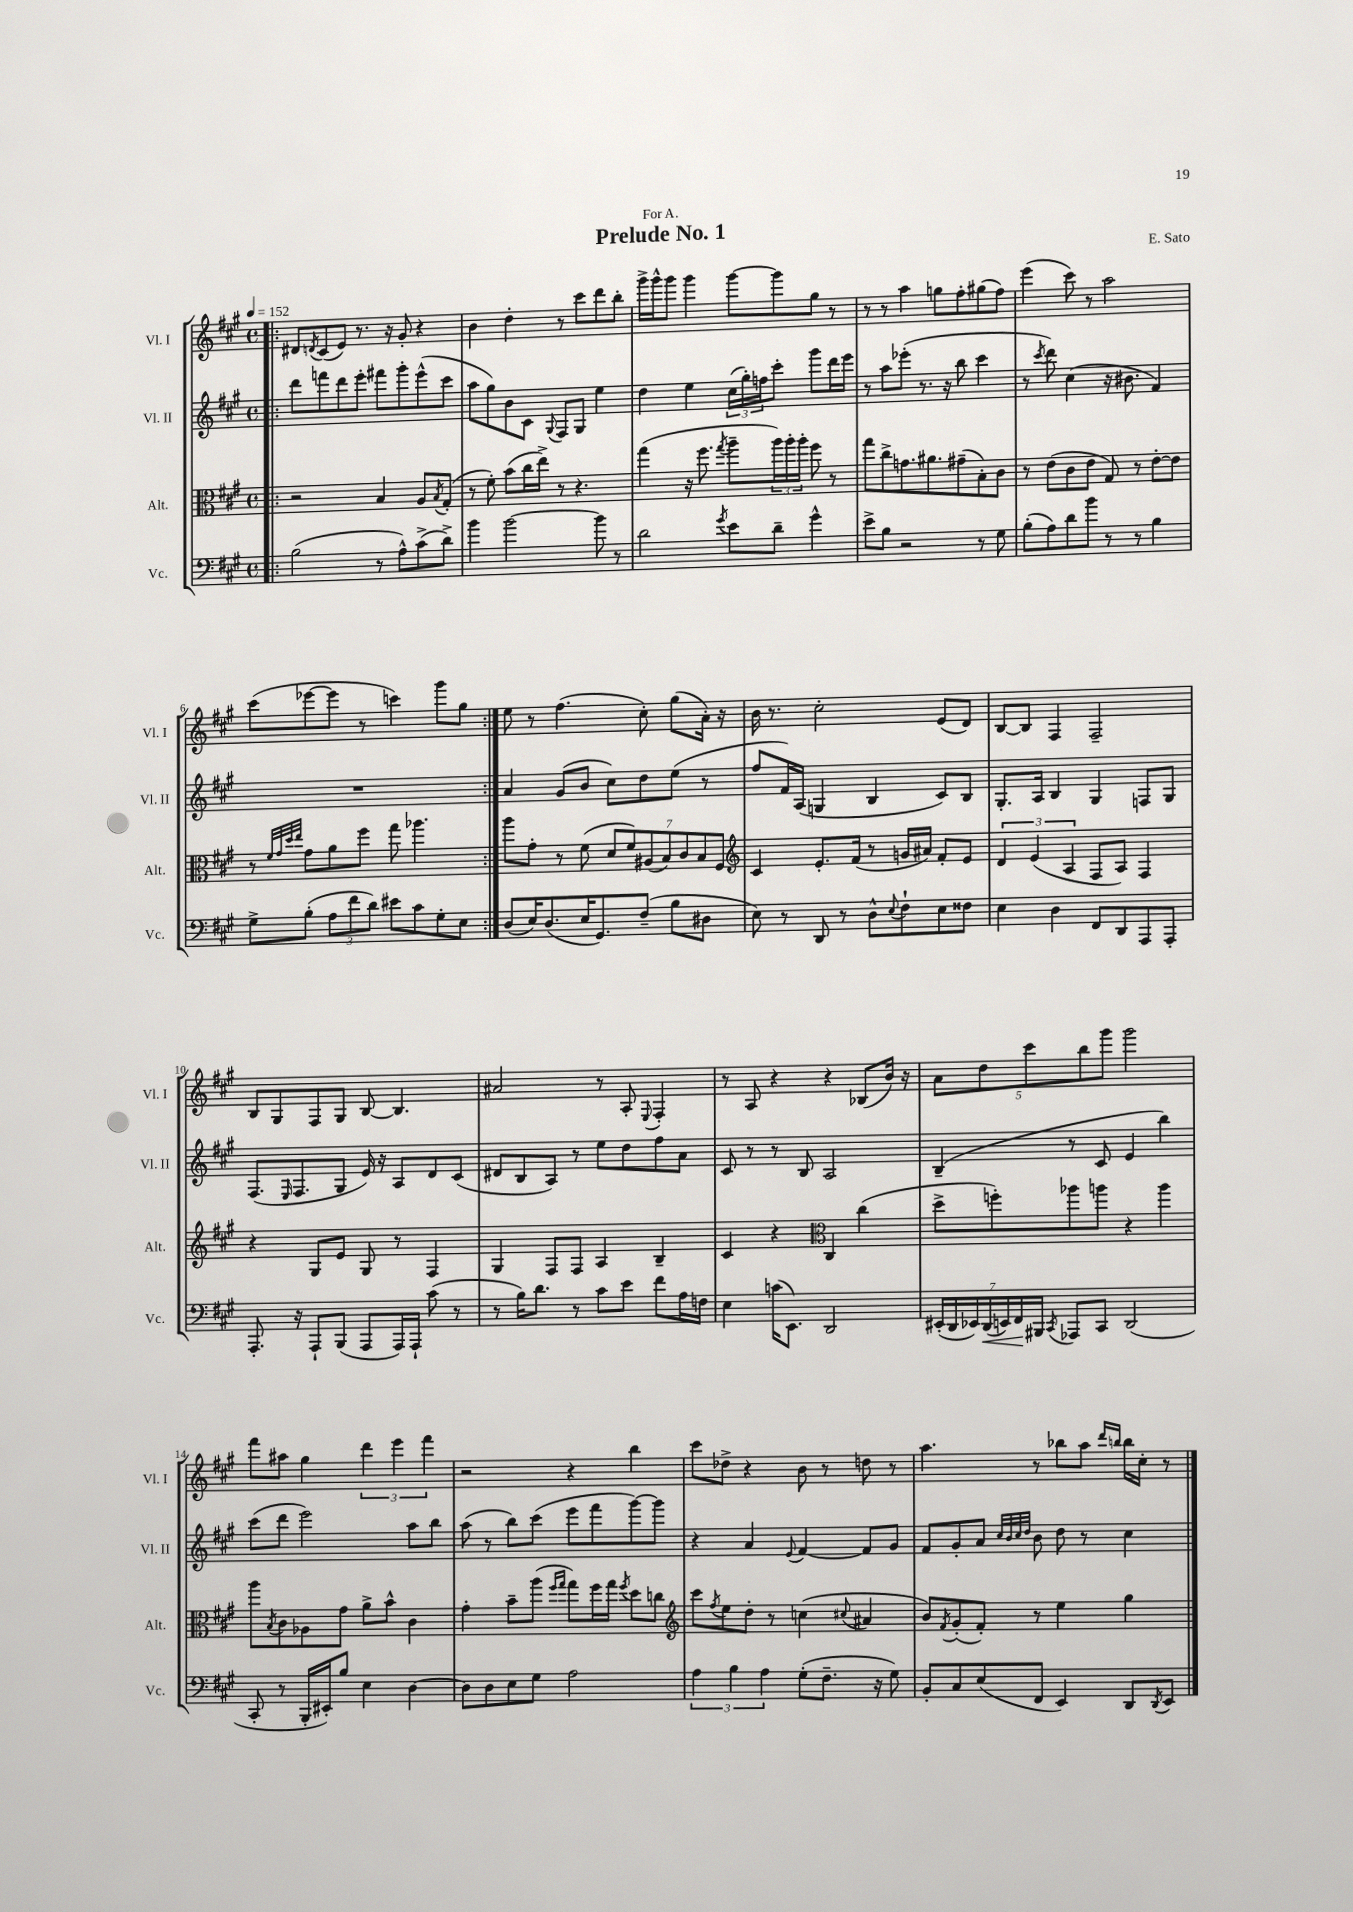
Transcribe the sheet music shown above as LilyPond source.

\header { title = "Prelude No. 1" composer = "E. Sato" dedication = "For A." }
<<
\new StaffGroup <<
\new Staff = "s0" \with { instrumentName = "Vl. I" shortInstrumentName = "Vl. I" } {
    \clef treble \key a \major \defaultTimeSignature \time 4/4 \tempo 4 = 152
    \repeat volta 2 { \bar ".|:" dis'8 \acciaccatura { d'8 } cis'8( e'8) r8. r16 gis'8-. r4 |
    b'4 d''4-. r8 cis'''8 d'''8 b''8-. |
    gis'''16-> gis'''16-^ gis'''8 gis'''4 gis'''8~ gis'''8 gis''8 r8 |
    r8 r8 a''4 g''8 fis''8-. gis''8( fis''8) |
    e'''4( cis'''8) r8 a''2 |
    cis'''8( ees'''8~ ees'''8 r8 c'''4) gis'''8 gis''8 | }
    e''8 r8 fis''4.( cis''8-.) gis''8( a'16-.) r16 |
    b'16 r8. cis''2-. e'8( d'8) |
    b8~ b8 fis4 fis2-- |
    b8 gis8 fis8 gis8 b8~ b4. |
    ais'2 r8 a8-. \appoggiatura { e8 } fis4-. |
    r8 a8 r4 r4 bes8( b'16) r16 |
    \tuplet 5/4 { a'8 d''8 cis'''8 b''8 gis'''8 } gis'''2 |
    fis'''8 ais''8 gis''4 \tuplet 3/2 { d'''4 e'''4 fis'''4 } |
    r2 r4 b''4 |
    cis'''8 des''8-> r4 b'8 r8 d''8 r8 |
    a''4. r8 bes''8 a''8 \grace { d'''16 b''16 } b''16 cis''16-. r8 \bar "|." |
}
\new Staff = "s1" \with { instrumentName = "Vl. II" shortInstrumentName = "Vl. II" } {
    \clef treble \key a \major \defaultTimeSignature \time 4/4
    \repeat volta 2 { \bar ".|:" d'''8 f'''8 d'''8 e'''8-. fis'''8 gis'''8-. e'''8-^( cis'''8 |
    a''8 gis''8) b'8 cis'8 \appoggiatura { gis8 } fis8 gis8 e''4 |
    d''4 e''4 \tuplet 3/2 { cis''16( gis''16-.) f''16 } cis'''8-. gis'''8 d'''16 e'''16 |
    r8 a''8 ees'''8-.( r8. r16 b''8 cis'''4 |
    r8 \acciaccatura { cis'''8 } d'''8) cis''4( r16 bis'8. fis'4) |
    R1 | }
    a'4 gis'8( b'8 cis''8) d''8 e''8( r8 |
    fis''8 fis'16) a16( g4 b4 cis'8) b8 |
    gis8.-. a16 b4 gis4 f8 gis8 |
    fis8.( \grace { e16 } fis8. gis8 e'16) r16 a8 d'8 cis'8( |
    dis'8 b8 a8) r8 e''8 d''8 fis''8 a'8 |
    cis'8 r8 r8 b8 a2 |
    b4--( r8 cis'8 e'4 b''4) |
    cis'''8( d'''8 e'''2) a''8 b''8 |
    a''8( r8 b''8) cis'''8( e'''8 fis'''8 gis'''8~) gis'''8 |
    r4 a'4 \appoggiatura { e'8 } fis'4~ fis'8 gis'8 |
    fis'8 gis'8-. a'8 \grace { cis''32 b'32 cis''32 d''32 } b'8 d''8 r8 cis''4 \bar "|." |
}
\new Staff = "s2" \with { instrumentName = "Alt." shortInstrumentName = "Alt." } {
    \clef alto \key a \major \defaultTimeSignature \time 4/4
    \repeat volta 2 { \bar ".|:" r2 b4 a8 \acciaccatura { b8 } gis8-.( |
    r8 fis'8-.) b'8( cis''16 e''16->) r8 r4. |
    gis''4( r16 fis''8. \acciaccatura { gis''8 } a''8-- \tuplet 3/2 { a''16) a''16-. a''16-. } fis''8 r8 |
    gis''8 cis''8-> g'8. ais'8. gis'8--( b8-.) cis'8 |
    r8 e'8( cis'8 e'8 gis8) r8 e'8~-. e'8 |
    r8 \grace { fis'32 gis'32 d''32 e''32 } gis'8 a'8 fis''8 gis''8 aes''4. | }
    a''8 gis'8-. r8 fis'8( \tuplet 7/4 { d'8 fis'8) ais8( b8) cis'8 b8 fis8 } |
    \clef treble cis'4 e'8.-. fis'16( r8 g'16 ais'16) fis'8-. e'8 |
    \tuplet 3/2 { d'4 e'4( a4 } fis8 a8) fis4 |
    r4 gis8 e'8 gis8 r8 fis4 |
    gis4 fis8 fis8 a4 b4-- |
    cis'4 r4 \clef alto cis4 cis''4( |
    d''8-> f''8-.) aes''8 a''8 r4 a''4 |
    a''8 \acciaccatura { b8 } cis'8 aes8 gis'8 a'8-> b'8-^ cis'4 |
    gis'4-. b'8-- a''8( \grace { fis''16 gis''16 } gis''8) fis''16 gis''16 \acciaccatura { fis''8 } d''8 c''8 |
    \clef treble cis'''8 \acciaccatura { fis''8 } e''8 d''8-. r8 c''4( \appoggiatura { cis''8 } ais'4 |
    b'8) \acciaccatura { fis'8 } gis'8-.( fis'8-.) r8 e''4 gis''4 \bar "|." |
}
\new Staff = "s3" \with { instrumentName = "Vc." shortInstrumentName = "Vc." } {
    \clef bass \key a \major \defaultTimeSignature \time 4/4
    \repeat volta 2 { \bar ".|:" b2( r8 a8-^) cis'8->( d'8->) |
    b'4 b'2~ b'8 r8 |
    d'2 \acciaccatura { gis'8 } e'8 d'8-- gis'4-^ |
    e'8-> b8 r2 r8 gis8 |
    b8-.( a8) d'8 b'8 r8 r8 b4 |
    gis8-> b8-.( \tuplet 3/2 { a8 fis'8 d'8) } eis'8 cis'8 gis8-. e8 | }
    d8( e16) d8.( e16 gis,8.) fis8--( b8 dis8 |
    e8) r8 d,8 r8 d8-^ \appoggiatura { e8 } fis8-! e8 fisis8 |
    e4 d4 fis,8 d,8 a,,8 a,,8-. |
    a,,8.-. r16 a,,8-! b,,8( a,,8 a,,16) a,,16-! cis'8( r8 |
    r8 b16) d'8. r8 cis'8 e'8 fis'8 a16 f16 |
    e4 c'16( e,8.) d,2 |
    \tuplet 7/4 { eis,16-.( d,16 ees,16) d,16\<( e,16) fis,16\! bis,,16 } \acciaccatura { cis,8 } aes,,8 cis,8 d,2( |
    cis,8-. r8 b,,16-. eis,16-.) b8 e4 d4~ |
    d8 d8 e8 gis8 a2 |
    \tuplet 3/2 { a4 b4 a4 } gis8-.( fis8.-- r16 gis8) |
    b,8-. cis8 e8( fis,8 e,4) d,8 \acciaccatura { d,8 } e,8 \bar "|." |
}
>>
>>
